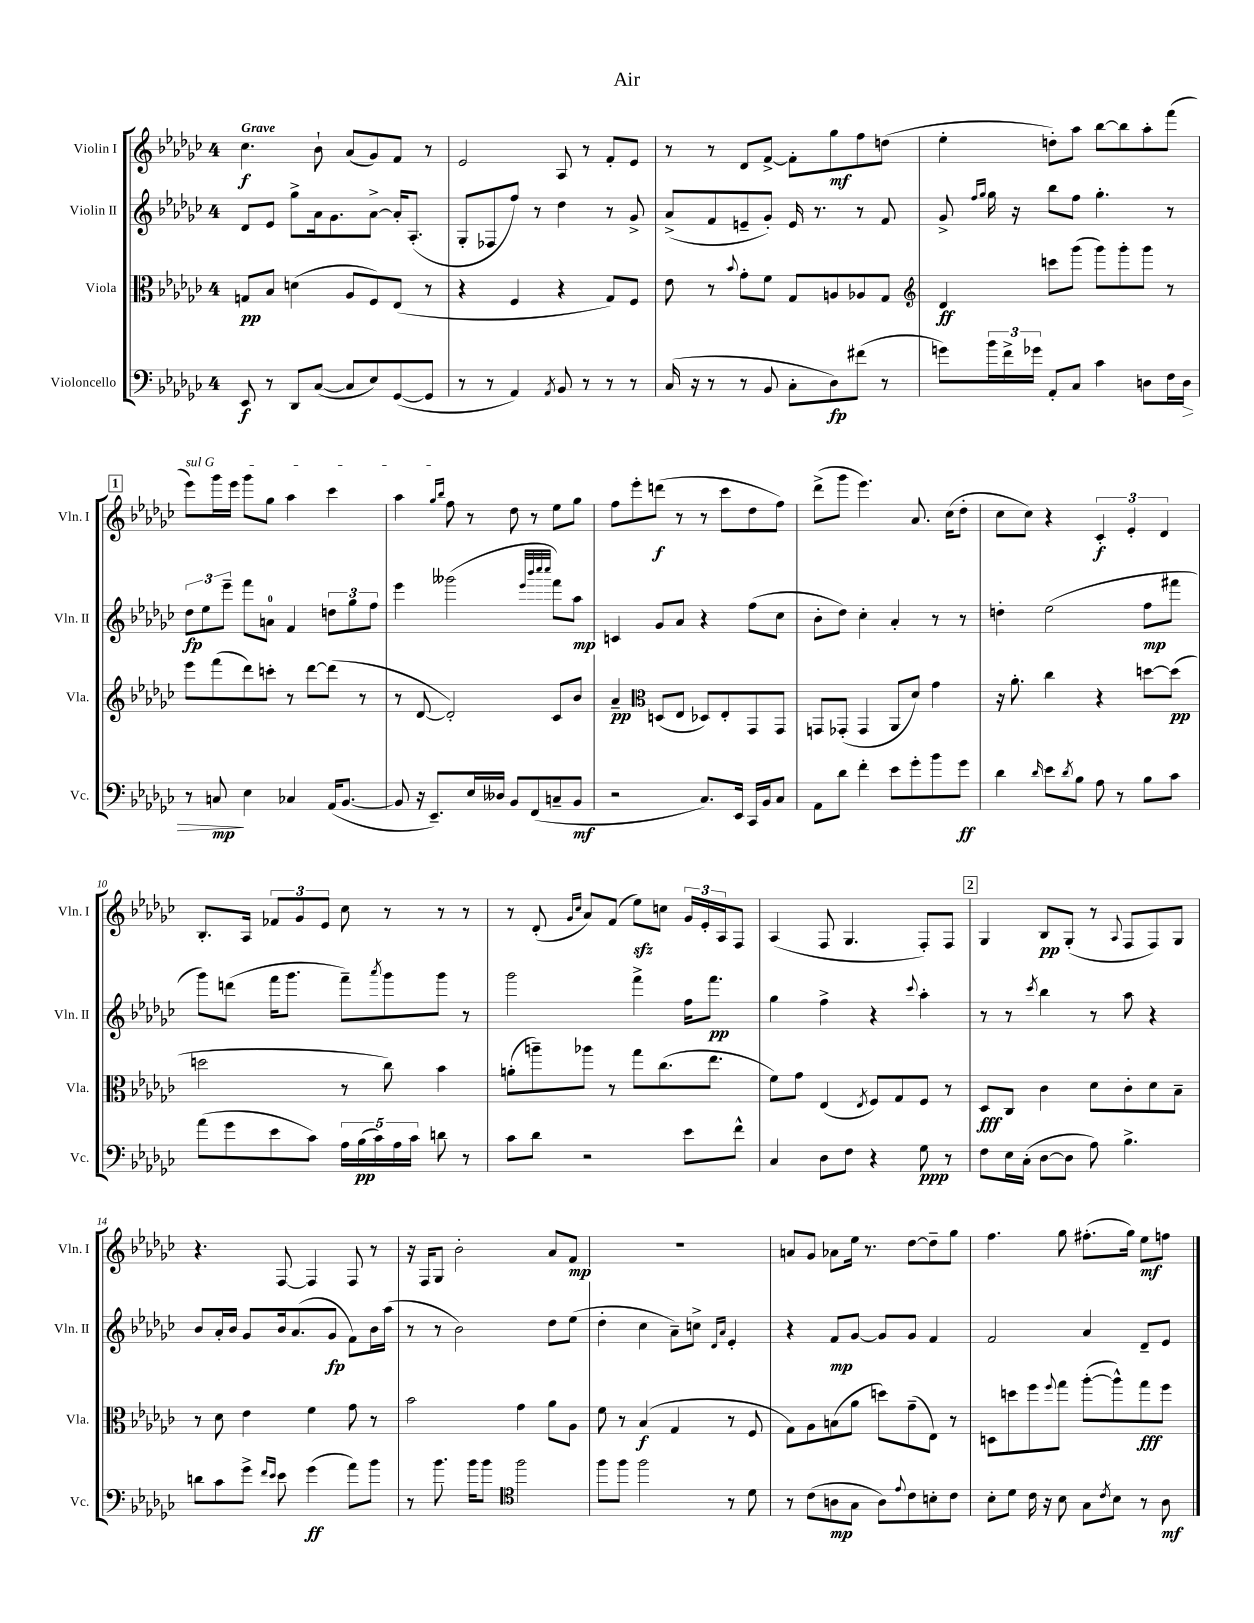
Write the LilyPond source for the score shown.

\header { title = "Air" }
<<
\new StaffGroup <<
\new Staff = "s0" \with { instrumentName = "Violin I" shortInstrumentName = "Vln. I" } {
    \clef treble \key ges \major \once \override Staff.TimeSignature.style = #'single-digit \time 4/4 \tempo "Grave"
    ces''4.\f bes'8-! aes'8( ges'8) f'8 r8 |
    ees'2 aes8 r8 f'8-. ees'8 |
    r8 r8 des'8 f'8~-> f'8-. ges''8\mf f''8 d''8( |
    ees''4-. d''8-.) aes''8 bes''8~ bes''8 aes''8-. f'''8( |
    \mark \markup { \box "1" } \once \override TextSpanner.bound-details.left.text = \markup { \italic "sul G" } ees'''8\startTextSpan) ges'''16 ees'''16 ges'''8 ges''8 aes''4 ces'''4 |
    aes''4 \grace { ges''16 bes''16 } f''8\stopTextSpan r8 des''8 r8 ees''8 ges''8 |
    f''8 ees'''8-. d'''8\f( r8 r8 ces'''8 des''8 f''8) |
    des'''8->( ges'''8 ees'''4.) aes'8. ces''16( des''8-. |
    ces''8 ces''8) r4 \tuplet 3/2 { ces'4-.\f ees'4-. des'4 } |
    bes8.-. aes16 \tuplet 3/2 { fes'8 ges'8 ees'8 } ces''8 r8 r8 r8 |
    r8 des'8-.( \grace { ges'16 ces''16 } aes'8) f'8( ees''8\sfz) c''8 \tuplet 3/2 { ges'16 ees'16-. aes16 } f8 |
    aes4( f8 ges4. f8-.) f8 |
    \mark \markup { \box "2" } ges4 bes8\pp ges8-.( r8 \appoggiatura { aes8 } f8 f8) ges8 |
    r4. f8~ f4 f8 r8 |
    r16 f16 ges8 bes'2-. aes'8 f'8\mp |
    R1 |
    a'8 ges'8 aes'8 ees''16 r8. des''8~ des''8-- ges''8 |
    f''4. ges''8 fis''8.-.( ges''16) ees''8\mf f''8 \bar "|." |
}
\new Staff = "s1" \with { instrumentName = "Violin II" shortInstrumentName = "Vln. II" } {
    \clef treble \key ges \major \once \override Staff.TimeSignature.style = #'single-digit \time 4/4
    des'8 ees'8 ges''8-> aes'16 ges'8. aes'8~-> aes'16-. aes8.-.( |
    ges8-. fes8 f''8) r8 des''4 r8 ges'8-> |
    aes'8->( f'8 e'8-- ges'8-.) e'16 r8. r8 f'8 |
    ges'8-> \grace { f''16 ges''16 } ges''16 r16 bes''8 f''8 ges''4.-. r8 |
    \mark \markup { \box "1" } \tuplet 3/2 { des''8\fp ees''8 ees'''8-- } f'''8 a'8-0 f'4 \tuplet 3/2 { d''8 ges''8 f''8 } |
    ees'''4 geses'''2( \grace { ees'''32 bes'''32 ces''''32 ces''''32 } f'''8) aes''8\mp |
    c'4 ges'8 aes'8 r4 f''8( ces''8 |
    bes'8-. des''8) ces''4-. aes'4-. r8 r8 |
    d''4-. ees''2( f''8\mp fis'''8 |
    ges'''8) d'''8( f'''16 ges'''8. f'''8--) \acciaccatura { aes'''8 } ges'''8 ges'''8 r8 |
    ges'''2 f'''4-> f''16 f'''8.\pp |
    ges''4 f''4-> r4 \appoggiatura { ces'''8 } aes''4-. |
    \mark \markup { \box "2" } r8 r8 \acciaccatura { ces'''8 } bes''4 r8 aes''8 r4 |
    bes'8 aes'16-. bes'16 ges'8 bes'16 aes'8.( ges'8\fp f'8) bes'16 aes''16( |
    r8 r8 bes'2) des''8 ees''8( |
    des''4-. ces''4 aes'8--) c''8-> \grace { des'16 aes'16 } ees'4-. |
    r4 f'8\mp ges'8~ ges'8 ges'8 f'4 |
    f'2 aes'4 des'8-- ees'8 \bar "|." |
}
\new Staff = "s2" \with { instrumentName = "Viola" shortInstrumentName = "Vla." } {
    \clef alto \key ges \major \once \override Staff.TimeSignature.style = #'single-digit \time 4/4
    g8\pp bes8 d'4( aes8 f8) ees8( r8 |
    r4 f4 r4 ges8) f8 |
    ees'8 r8 \appoggiatura { bes'8 } ges'8-. f'8 ges8 a8 aes8 ges8 |
    \clef treble des'4\ff c'''8 ges'''8( ges'''8) ges'''8-. ges'''8 r8 |
    \mark \markup { \box "1" } ees'''8 f'''8( des'''8) c'''8-. r8 des'''8~ des'''8( r8 |
    r8 des'8~ des'2-.) ces'8 bes'8 |
    aes'4--\pp \clef alto d8( ees8 des8) ees8-. ges,8 ges,8 |
    g,8 ges,8-.( ges,4 aes,8 des'8) ges'4 |
    r16 aes'8.-. ces''4 r4 d''8~ d''8\pp( |
    d''2 r8 ces''8) bes'4 |
    a'8-.( a''8--) aes''8 r8 ges''8 ces''8.( ees''8. |
    f'8) ges'8 ees4( \acciaccatura { ees8 } f8) ges8 f8 r8 |
    \mark \markup { \box "2" } des8\fff ces8 ces'4 des'8 ces'8-. des'8 bes8-- |
    r8 des'8 ees'4 f'4 ges'8 r8 |
    bes'2 ges'4 aes'8 aes8 |
    f'8 r8 bes4\f( ges4 r8 f8 |
    ges8) aes8 b8( aes'8 d''8) ges'8--( ees8) r8 |
    d8 d''8 f''8 \appoggiatura { f''8 } ges''8 aes''8~-.( aes''8-^) ges''8\fff f''8 \bar "|." |
}
\new Staff = "s3" \with { instrumentName = "Violoncello" shortInstrumentName = "Vc." } {
    \clef bass \key ges \major \once \override Staff.TimeSignature.style = #'single-digit \time 4/4
    ees,8\f r8 des,8 ces8~( ces8 ees8) ges,8~( ges,8 |
    r8 r8 aes,4) \acciaccatura { aes,8 } bes,8 r8 r8 r8 |
    ces16( r16 r8 r8 bes,8 ces8-. des8\fp) fis'8( r8 |
    g'8) \tuplet 3/2 { bes'16 f'16-> ges'16 } aes,8-. ces8 ces'4 d8 f16 d16\> |
    \mark \markup { \box "1" } r8 c8\mp\! ees4 ces4 aes,16( bes,8.~ |
    bes,8 r16 ees,8.--) ees16 deses16 bes,8 f,8( c8-- bes,8\mf |
    r2 ces8.) ees,16 ces,16 bes,16 ces8 |
    aes,8 des'8 f'4-. ees'8 ges'8-. bes'8 ges'8\ff |
    des'4 \grace { des'16 } ees'8 \acciaccatura { des'8 } bes8 aes8 r8 bes8 ces'8 |
    aes'8( ges'8 ees'8 ces'8) \tuplet 5/4 { aes16 bes16\pp( ces'16) aes16 ces'16 } d'8 r8 |
    ces'8 des'8 r2 ees'8 f'8-^ |
    ces4 des8 f8 r4 ges8\ppp r8 |
    \mark \markup { \box "2" } f8 ees16 ces16-.( des8~ des8 aes8) bes4.-> |
    d'8 ces'8 ges'8-> \grace { f'16 ees'16 } ees'8 ges'4\ff( aes'8) bes'8 |
    r8 bes'8. bes'16 bes'8 \clef tenor f''2 |
    f''8 f''8 f''2 r8 des'8 |
    r8 ces'8( a8\mp ges8 a8) \appoggiatura { ees'8 } ces'8 b8-. ces'8 |
    bes8-. des'8 ces'16 r16 bes8 ges8 \acciaccatura { ces'8 } bes8 r8 aes8\mf \bar "|." |
}
>>
>>
